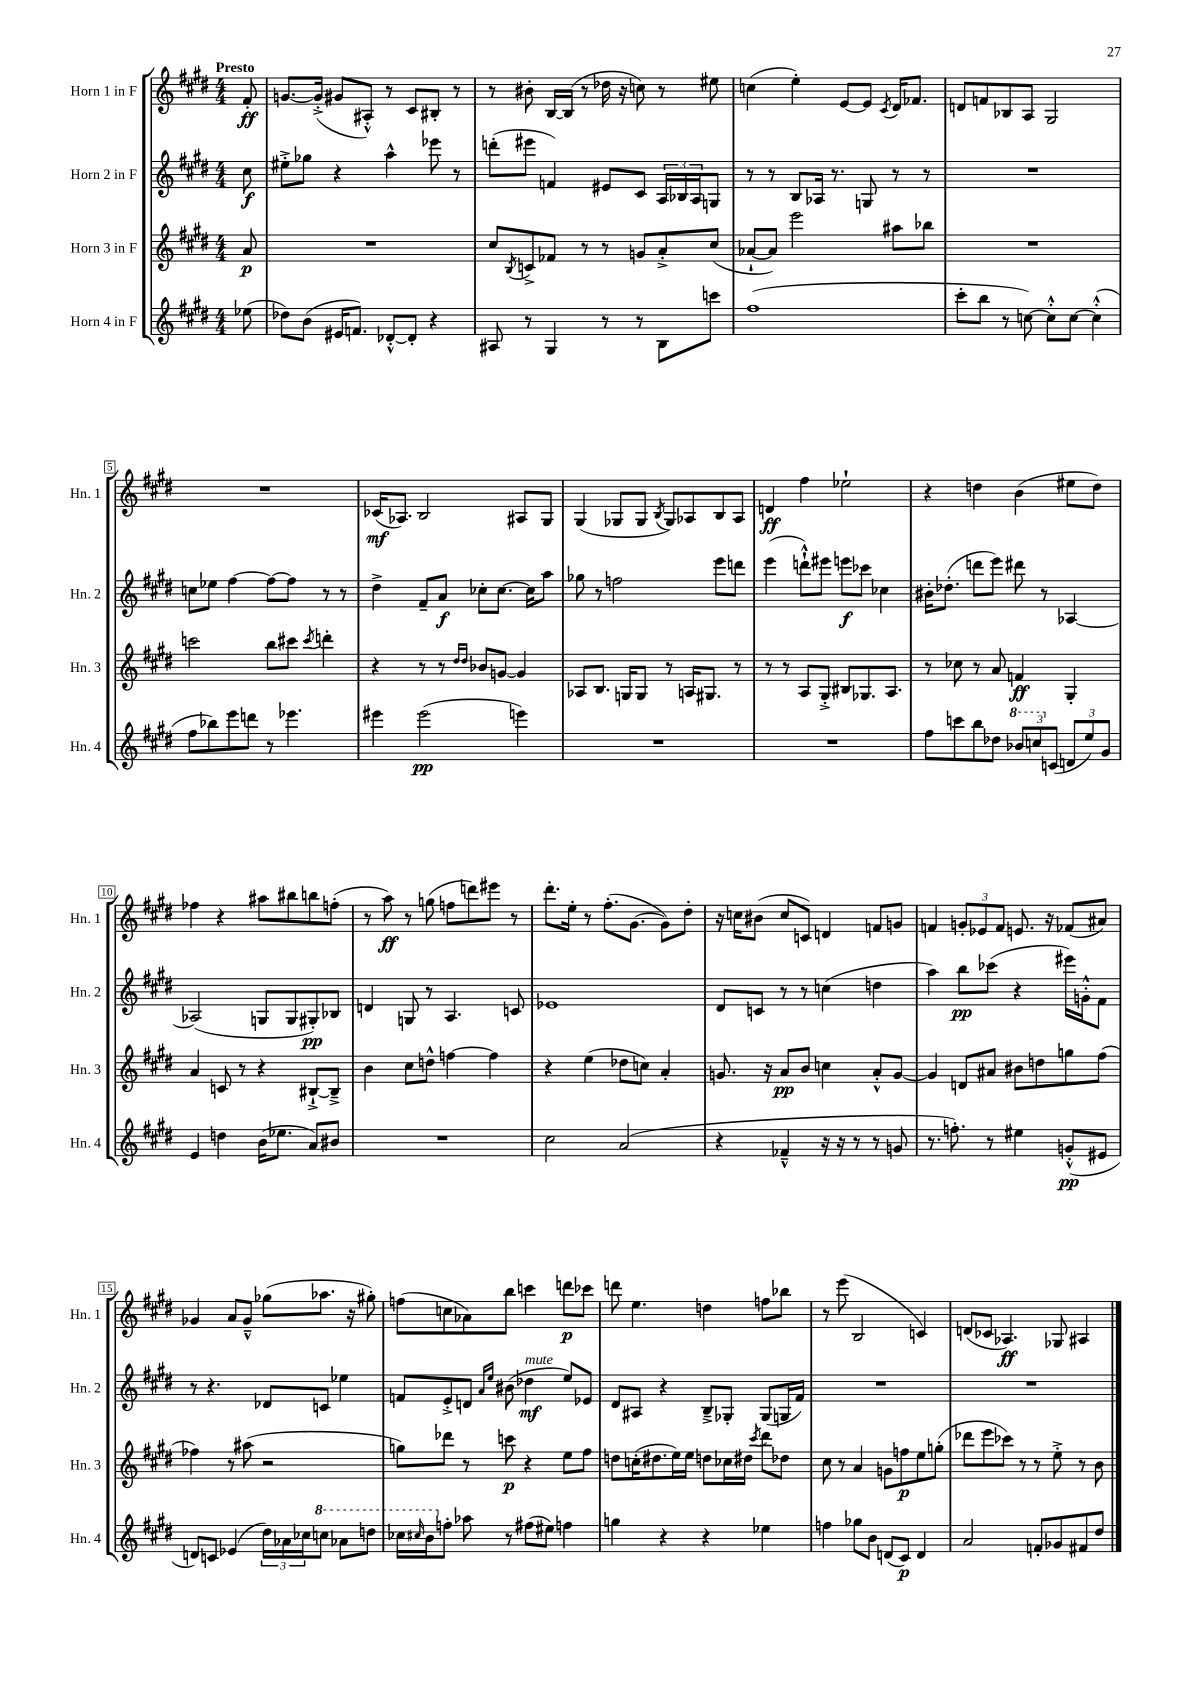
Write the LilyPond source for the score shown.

<<
\new StaffGroup <<
\new Staff = "s0" \with { instrumentName = "Horn 1 in F" shortInstrumentName = "Hn. 1" } {
    \clef treble \key e \major \numericTimeSignature \time 4/4 \partial 8 \tempo "Presto"
    fis'8-.\ff |
    g'8.~ g'16-.->( gis'8 ais8-.-^) r8 cis'8 bis8-. r8 |
    r8 bis'8-. b16~ b16( r8 des''16 r16 c''8) r8 eis''8 |
    c''4( e''4-.) e'8~ e'8 \acciaccatura { cis'8 } dis'16 fes'8. |
    d'8 f'8 bes8 a8 gis2 |
    R1 |
    ces'16\mf( aes8.) b2 ais8 gis8 |
    gis4( ges8 ges8 \acciaccatura { b8 } ges8) aes8 b8 aes8 |
    d'4\ff fis''4 ees''2-! |
    r4 d''4 b'4( eis''8 d''8) |
    fes''4 r4 ais''8 bis''8 b''8 f''8-.( |
    r8 a''8\ff) r8 g''8( f''8 d'''8) eis'''8 r8 |
    dis'''8.-. e''16-. r8 fis''8.-.( gis'8.~ gis'8) dis''8-. |
    r16 c''16 bis'8( c''8 c'8) d'4 f'8 g'8 |
    f'4 \tuplet 3/2 { g'8-. ees'8 f'8 } e'8. r16 fes'8( ais'8) |
    ges'4 a'8 ges'8---^ ges''8( aes''8. r16 gis''8-.) |
    f''8( c''8 aes'8) b''8 c'''4 d'''8\p ces'''8 |
    d'''8 e''4. d''4 f''8 bes''8 |
    r8 e'''8( b2 c'4) |
    d'8( ces'8 aes4.\ff) ges8 ais4 \bar "|." |
}
\new Staff = "s1" \with { instrumentName = "Horn 2 in F" shortInstrumentName = "Hn. 2" } {
    \clef treble \key e \major \numericTimeSignature \time 4/4 \partial 8
    cis''8\f |
    eis''8-.-> ges''8 r4 a''4-^ ees'''8 r8 |
    d'''8-.( eis'''8 f'4) eis'8 cis'8 \tuplet 3/2 { a16 bes16 a16 } g8 |
    r8 r8 b8 aes16 r8. g8 r8 r8 |
    R1 |
    c''8 ees''8 fis''4~ fis''8~ fis''8 r8 r8 |
    dis''4-> fis'8-- a'8\f ces''8-. ces''8.~ ces''16 a''8 |
    ges''8 r8 f''2 e'''8 d'''8 |
    e'''4( d'''8-!-^) eis'''8 e'''8\f ces'''8 ces''4 |
    bis'16-. des''8.-.( d'''8 e'''8) dis'''8 r8 aes4~ |
    aes2( g8 g8 gis8-.\pp) bes8 |
    d'4 g8 r8 a4. c'8 |
    ees'1 |
    dis'8 c'8 r8 r8 c''4( d''4 |
    a''4) b''8\pp ces'''8( r4 eis'''16) g'16-.-^ fis'8 |
    r8 r4. des'8 c'8 ees''4 |
    f'8 e'8-.-> d'8 \grace { a'16 e''16 } bis'8( des''4\mf^\markup { \italic "mute" } e''8) ees'8 |
    dis'8 ais8 r4 b8---> ges8-. ges8( g16 fis'16) |
    R1 |
    R1 \bar "|." |
}
\new Staff = "s2" \with { instrumentName = "Horn 3 in F" shortInstrumentName = "Hn. 3" } {
    \clef treble \key e \major \numericTimeSignature \time 4/4 \partial 8
    a'8\p |
    R1 |
    cis''8 \acciaccatura { b8 } c'8-> fes'8 r8 r8 g'8 a'8-.-> cis''8( |
    aes'8~-! aes'8) e'''2 ais''8 bes''8 |
    R1 |
    c'''2 b''8 cis'''8 \acciaccatura { cis'''8 } d'''4-. |
    r4 r8 r8 \grace { dis''16 dis''16 } bes'8 g'8~ g'4 |
    aes8 b8. g16 g8 r8 a16 gis8. r8 |
    r8 r8 a8 gis8-.-> bis8 ges8. a8. |
    r8 ces''8 r8 a'8 f'4\ff gis4-. |
    a'4 c'8 r8 r4 bis8~-!-> bis8---> |
    b'4 cis''8 d''8-^ f''4~ f''4 |
    r4 e''4( des''8 c''8) a'4-. |
    g'8. r16 a'8\pp b'8 c''4 a'8-.-^ g'8~ |
    g'4 d'8 ais'8 bis'8 d''8 g''8 fis''8( |
    fes''4) r8 ais''8( r2 |
    g''8) des'''8 r8 c'''8\p r4 e''8 fis''8 |
    d''8 c''16-.( dis''8. e''16) e''16 d''8 ces''16 dis''16 \acciaccatura { cis'''8 } dis'''8 des''8 |
    cis''8 r8 a'4 g'8 f''8\p e''8 g''8-.( |
    des'''8 e'''8 ces'''8) r8 r8 e''8-.-> r8 b'8 \bar "|." |
}
\new Staff = "s3" \with { instrumentName = "Horn 4 in F" shortInstrumentName = "Hn. 4" } {
    \clef treble \key e \major \numericTimeSignature \time 4/4 \partial 8
    ees''8( |
    des''8) b'8( eis'16 f'8.) des'8~-.-^ des'8-. r4 |
    ais8 r8 gis4 r8 r8 b8 c'''8 |
    fis''1( |
    cis'''8-. b''8 r8 c''8~) c''8-.-^ c''8~ c''4-.-^( |
    fis''8 bes''8) e'''8 d'''8 r8 ees'''4. |
    eis'''4 eis'''2\pp( e'''4) |
    R1 |
    R1 |
    fis''8 c'''8 b''8 des''8 \tuplet 3/2 { \ottava #1 bes''8 c'''!8 \ottava #0 c'8( } \tuplet 3/2 { d'8 e''8) gis'8 } |
    e'4 d''4 b'16( ees''8. a'8) bis'8 |
    R1 |
    cis''2 a'2( |
    r4 fes'4---^ r16 r16 r8 r8 g'8 |
    r8. f''8.-.) r8 eis''4 g'8-.-^\pp( eis'8 |
    d'8) c'8 ees'4( \tuplet 3/2 { dis''16) aes'16 ces''16 } \ottava #1 c'''8 aes''8 d'''8 |
    ces'''16 \grace { cis'''16 } b''16 \ottava #0 f''8-. aes''8 r8 fis''8( eis''8) f''4 |
    g''4 r4 r4 ees''4 |
    f''4 ges''8 b'8 d'8( cis'8\p) d'4 |
    a'2 f'8-. ges'8 fis'8 dis''8 \bar "|." |
}
>>
>>
\layout { \context { \Score \override BarNumber.stencil = #(make-stencil-boxer 0.1 0.3 ly:text-interface::print) } }
